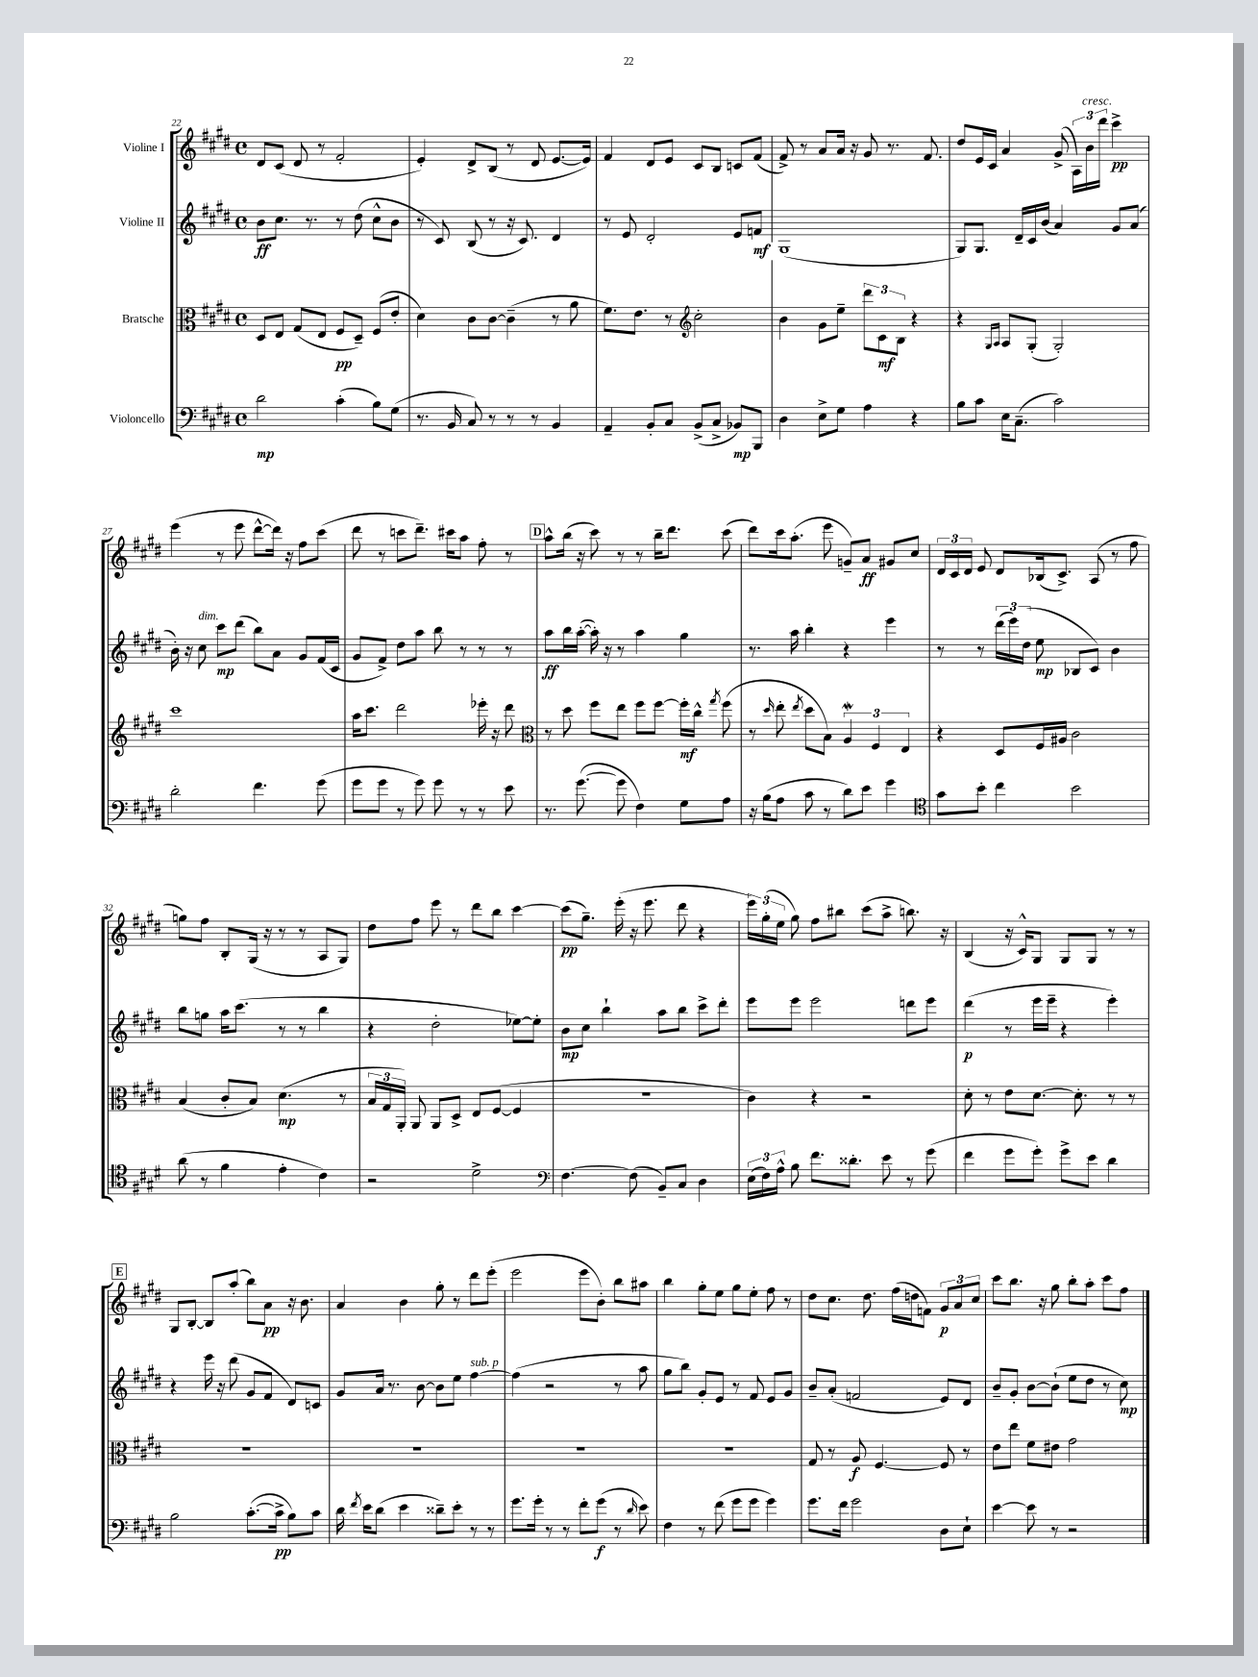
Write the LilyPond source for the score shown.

<<
\new StaffGroup <<
\new Staff = "s0" \with { instrumentName = "Violine I" } {
    \clef treble \key e \major \defaultTimeSignature \time 4/4
    \autoBeamOff dis'8[ cis'8]( dis'8 r8 fis'2-. |
    e'4-.) dis'8[-> b8]( r8 dis'8 e'8.[~ e'16]) |
    fis'4 dis'8[ e'8] cis'8[ b8] c'8[ fis'8]( |
    fis'8->) r8 a'8[ a'16] r16 gis'8 r8. fis'8. |
    dis''8[ e'16 cis'16] a'4 gis'8->( \tuplet 3/2 { a16[) b'16^\markup { \italic "cresc." } dis'''16] } cis'''4->\pp |
    e'''4( r8 e'''8 dis'''8[~-^ dis'''16]) r16 fis''8[ cis'''8]( |
    dis'''8 r8 c'''8[ dis'''8.]--) cis'''16[ a''8] fis''8-. r8 |
    \mark \markup { \box "D" } a''8[-^ b''16]( r16 cis'''8) r8 r8 b''16[-- dis'''8.] cis'''8( |
    dis'''8[) cis'''16 a''8.]-.( e'''8 g'8[--) a'8]\ff gis'8[ cis''8] |
    \tuplet 3/2 { dis'16[ cis'16 dis'16] } e'8 dis'8[ bes16( cis'8.]->) a8( r8 fis''8 |
    g''8[) fis''8] b8[-. gis16]( r16 r8 r8 a8[ gis8]) |
    dis''8[ fis''8] e'''8 r8 dis'''8[ b''8] cis'''4~ |
    cis'''8[\pp( gis''8.]--) e'''16-.( r16 e'''8. dis'''8 r4 |
    \tuplet 3/2 { e'''16[) gis''16-.( e''16] } gis''8) fis''8[ bis''8] cis'''8[( a''8]-> b''8.) r16 |
    b4( r16 cis'16[-^) gis8] gis8[ gis8] r8 r8 |
    \mark \markup { \box "E" } gis8[ b8]~-. b8[ a''8]-.( b''8[) a'8]\pp r16 b'8. |
    a'4 b'4 gis''8-. r8 dis'''8[ e'''8]-.( |
    e'''2 e'''8[ b'8]-.) b''8[ ais''8] |
    b''4 gis''8[-. e''8] gis''8[ e''8]-. fis''8 r8 |
    dis''8[ cis''8.] dis''8. fis''16[( d''16 f'8]) \tuplet 3/2 { gis'8[\p a'8 cis''8] } |
    cis'''8[ b''8.] r16 gis''8 b''8[-. a''8]-. cis'''8[ fis''8] \bar "|." |
}
\new Staff = "s1" \with { instrumentName = "Violine II" } {
    \clef treble \key e \major \defaultTimeSignature \time 4/4
    \autoBeamOff b'8[\ff cis''8.] r8. r8 dis''8( cis''8[-^ b'8] |
    r8 cis'8) b8( r8 r16 cis'8.) dis'4 |
    r8 e'8 dis'2-. e'8[ f'8]\mf |
    gis1( |
    gis8[) gis8.] dis'16[-- cis'16 b'16]( a'4) gis'8[ a'8]( |
    b'16-.) r16 cis''8^\markup { \italic "dim." } cis'''8[\mp dis'''8]( b''8[) a'8] gis'8[ fis'16( cis'16] |
    gis'8[ fis'8]->) dis''8[ a''8] b''8 r8 r8 r8 |
    \mark \markup { \box "D" } a''8[\ff b''16 a''16]~-.( a''16-.) r16 r8 a''4 gis''4 |
    r8. a''16 b''4-. r4 e'''4 |
    r8 r8 \tuplet 3/2 { dis'''16[( e'''16) dis''16]( } e''8\mp bes8[ cis'8]) b'4 |
    b''8[ g''8] a''16[ cis'''8.]( r8 r8 b''4 |
    r4 dis''2-. ees''8[~) ees''8]-. |
    b'8[\mp cis''8] b''4-! a''8[ b''8] cis'''8[-> dis'''8]-. |
    e'''8[ e'''8] e'''2 d'''8[ e'''8] |
    dis'''4\p( r8 e'''16[ e'''16]-- r4 e'''4-.) |
    \mark \markup { \box "E" } r4 e'''16 r16 dis'''8( gis'8[ fis'8] dis'8[) c'8] |
    gis'8[ a'16] r8. b'8~ b'8[ e''8] fis''4~^\markup { \italic "sub. p" } |
    fis''4( r2 r8 a''8 |
    gis''8[ b''8]) gis'8[-. e'8] r8 fis'8 e'8[ gis'8] |
    b'8[-- a'8]-.( f'2 e'8[) dis'8] |
    b'8[-- gis'8]-. b'8[~ b'8]-!( e''8[ dis''8] r8 cis''8\mp) \bar "|." |
}
\new Staff = "s2" \with { instrumentName = "Bratsche" } {
    \clef alto \key e \major \defaultTimeSignature \time 4/4
    \autoBeamOff dis8[ e8] gis8[( e8] fis8[\pp dis8]--) fis8[( e'8]-. |
    dis'4) cis'8[ cis'8]~ cis'4--( r8 a'8 |
    fis'8.[) e'8.] r8 \clef treble cis''2-. |
    b'4 gis'8[ e''8]-- \tuplet 3/2 { dis'''8[ cis'8\mf b8] } r4 |
    r4 \grace { gis16[ a16] } a8[ gis8]-.( gis2-.) |
    cis'''1 |
    a''16[ cis'''8.] dis'''2 ees'''16-. r16 dis'''8 |
    \mark \markup { \box "D" } \clef alto r8 dis''8 fis''8[ e''8] fis''8[ fis''8]~ fis''16[-.\mf cis''16]-^ \acciaccatura { gis''8 } fis''8( |
    r8 \grace { dis''16 } e''8-. \acciaccatura { e''8 } dis''8[ b8]) \tuplet 3/2 { a4\mordent fis4 e4 } |
    r4 dis8[ fis16 ais16] cis'2 |
    b4( cis'8[-. b8]) dis'4.\mp( r8 |
    \tuplet 3/2 { b16[ gis16 a,16]-.) } a,8 a,8[ dis8]-> e8[ fis8]~( fis4 |
    R1 |
    cis'4) r4 r2 |
    dis'8-. r8 e'8[ dis'8.]~ dis'8.-. r8 r8 |
    \mark \markup { \box "E" } R1 |
    R1 |
    R1 |
    R1 |
    gis8 r8 a8\f fis4.~ fis8 r8 |
    e'8[ e''8] fis'8[ eis'8] gis'2 \bar "|." |
}
\new Staff = "s3" \with { instrumentName = "Violoncello" } {
    \clef bass \key e \major \defaultTimeSignature \time 4/4
    \autoBeamOff dis'2\mp cis'4-.( b8[) gis8]( |
    r8. b,16 cis8) r8 r8 r8 b,4 |
    a,4-- b,8[-. cis8] b,8[->( cis8]-> bes,8[\mp) b,,8] |
    dis4 e8[-> gis8] a4 r4 |
    b8[ cis'8] e16[ cis8.]--( cis'2) |
    dis'2-. fis'4. gis'8( |
    gis'8[ gis'8] r8 gis'8) gis'8 r8 r8 e'8 |
    \mark \markup { \box "D" } r8. gis'8.~( gis'8 fis4) gis8[ a8] |
    r16 b16[( a8] cis'8 r8 dis'8[) e'8] gis'4 |
    \clef tenor gis'8[ b'8]-. cis''4 b'2 |
    a'8( r8 fis'4 e'4-. cis'4) |
    r2 dis'2-> |
    \clef bass fis4.~ fis8( b,8[--) cis8] dis4 |
    \tuplet 3/2 { e16[( fis16) a16]-^ } b8 fis'8.[ disis'8.]-. e'8 r8 gis'8( |
    fis'4 gis'8[ gis'8]-.) gis'8[-> e'8] dis'4 |
    \mark \markup { \box "E" } b2 cis'8.[~-.( cis'16]->\pp b8[) cis'8] |
    dis'16 \acciaccatura { fis'8 } e'16[ dis'8]( e'4 disis'8[--) e'8]-. r8 r8 |
    gis'8.[ gis'16]-. r8 r8 fis'8[-. gis'8]\f( r8 \grace { dis'16 } e'8) |
    fis4 r8 fis'8( gis'8[ gis'8] gis'4) |
    gis'8.[ fis'16] gis'2 dis8[ e8]-! |
    e'4~ e'8 r8 r2 \bar "|." |
}
>>
>>
\layout { \context { \Score currentBarNumber = #22 } }
